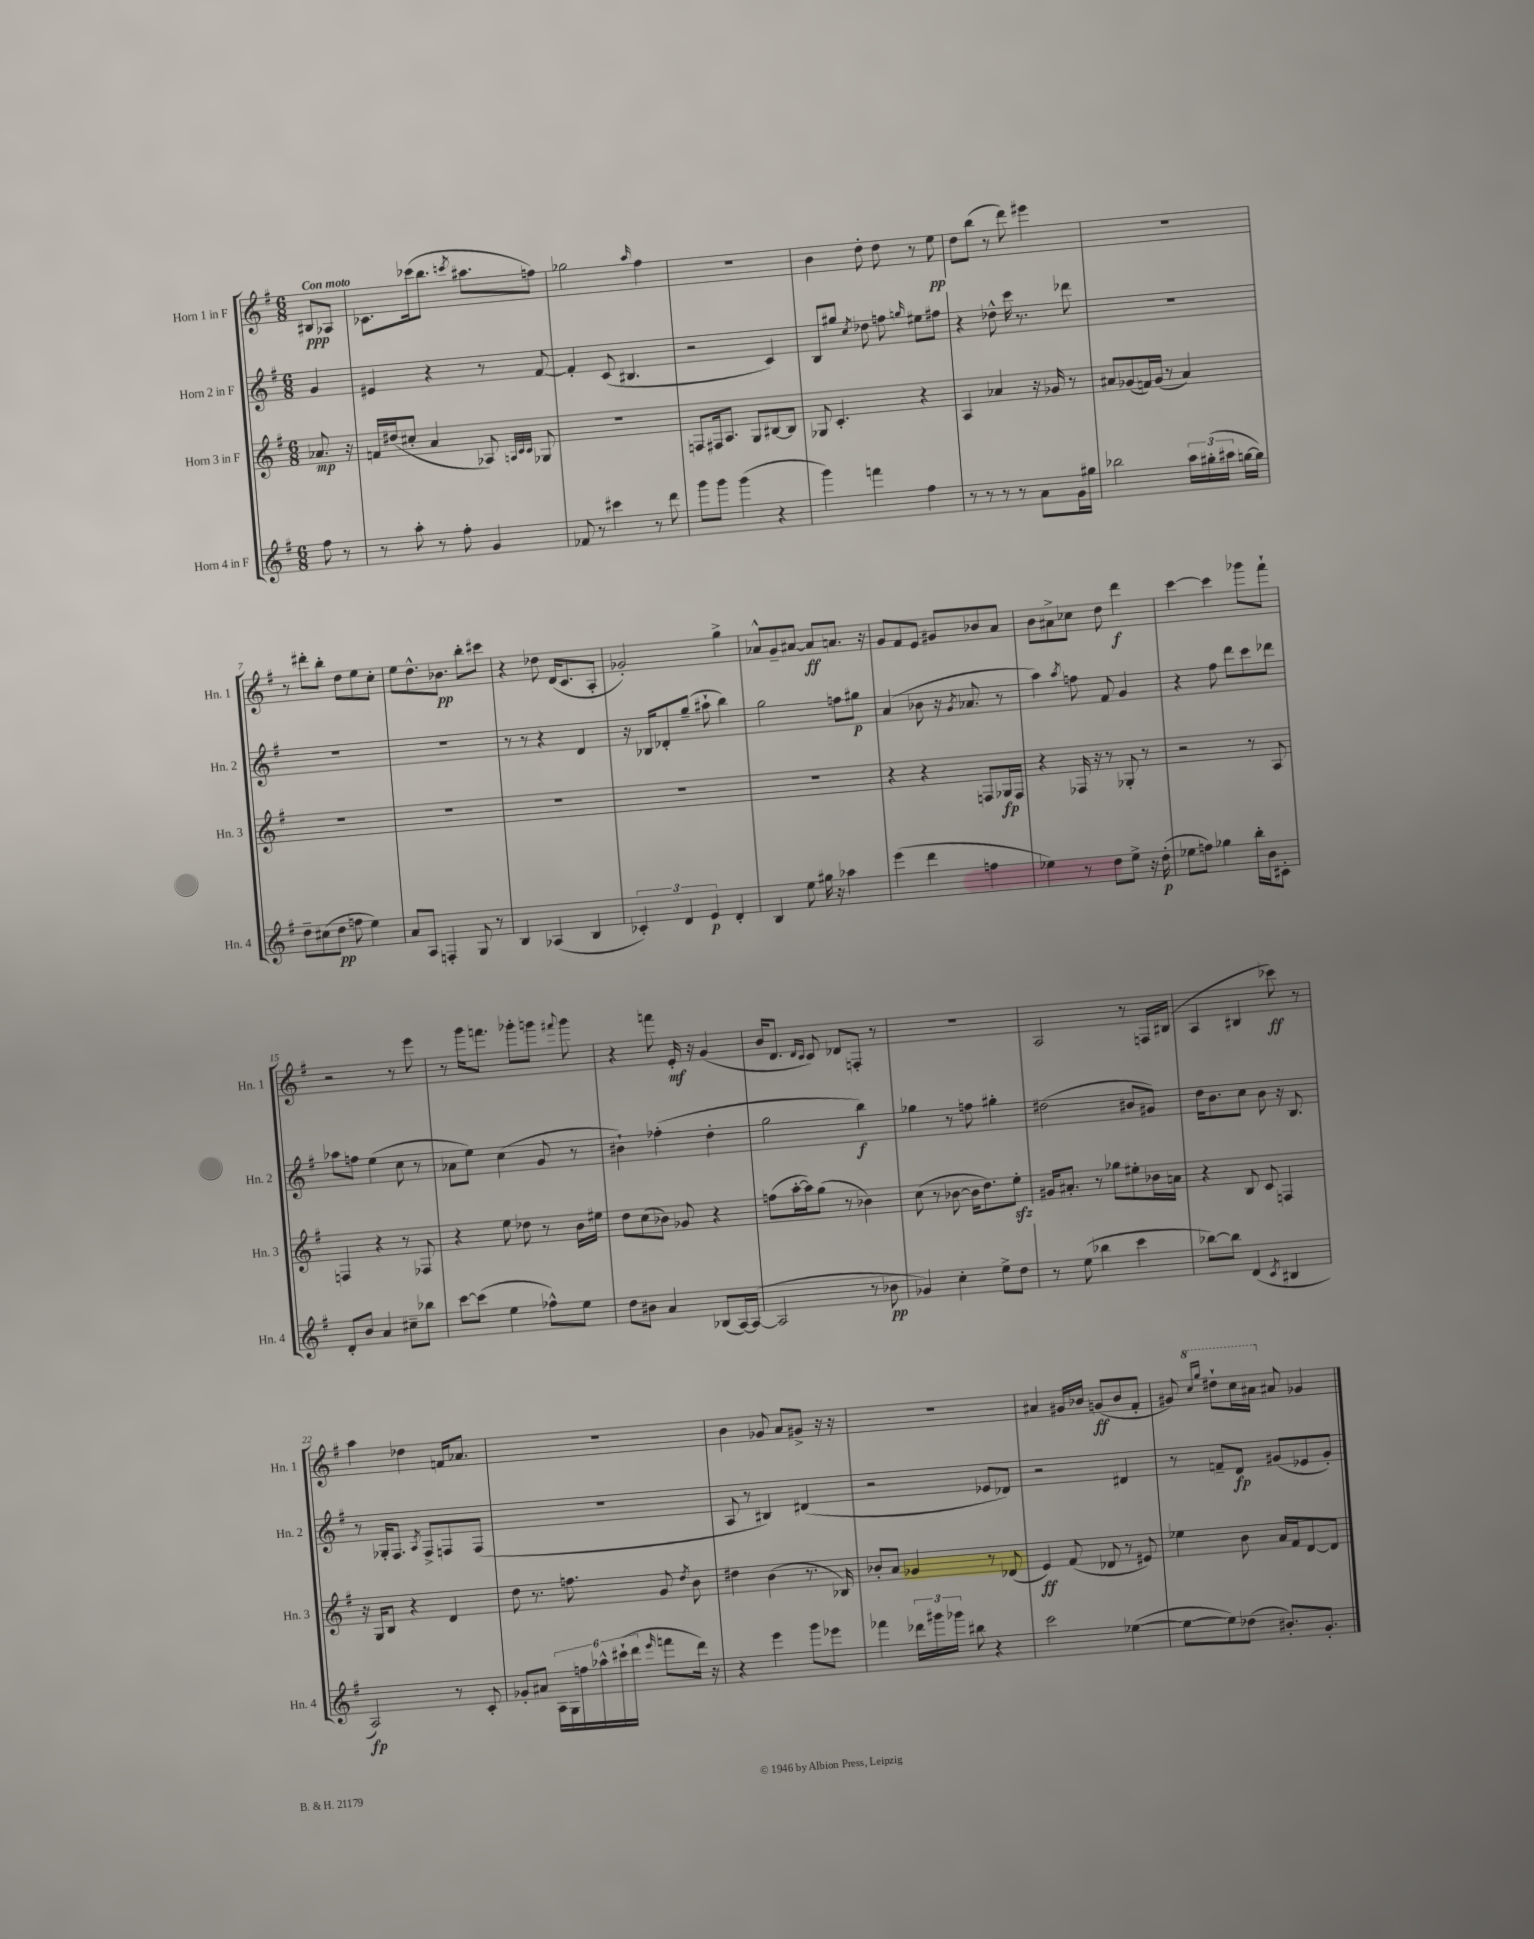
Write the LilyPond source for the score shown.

<<
\new StaffGroup <<
\new Staff = "s0" \with { instrumentName = "Horn 1 in F" shortInstrumentName = "Hn. 1" } {
    \clef treble \key g \major \numericTimeSignature \time 6/8 \partial 4 \tempo "Con moto"
    \autoBeamOff bis8[\ppp aes8] |
    ces'8.[ ces'''16( b''8.] \acciaccatura { c'''8 } ais''8.[ f''8]) |
    ges''2 \grace { a''16 } fis''4 |
    R2. |
    b'4 d''8-. d''8 r8 e''8\pp |
    d''8[ b''8]( r8 d'''8) eis'''4 |
    R2. |
    r8 dis'''8[-. b''8]-. d''8[ e''8 c''8]-. |
    e''8[ d''8.-^ bes'8.]\pp b''8[-. cis'''8] |
    r4 des''8 d'16[( c'8. a8]-. |
    ges'2-.) g''4-> |
    aes'8[-^ g'8-- ais'8]~ ais'8[\ff a'8.] r16 |
    g'8[ fis'8 e'8] gis'8[ bes'8 a'8] |
    b'8[ ais'8-> ces''8] d''8 d'''4\f |
    c'''4~ c'''4 ges'''8[ fis'''8]-! |
    r2 r8 e'''8 |
    r8 g'''16[ f'''8.] ges'''8[-. g'''8] \appoggiatura { fis'''8 } g'''8 |
    r4 f'''8 e'16-.\mf r16 g'4( |
    b'16[ d'8.] \grace { d'16[ c'16] } c'8) des'8[ f8]-. r8 |
    R2. |
    a2 r8 f16[ bis16]( |
    a4 bis4 ces'''8\ff) r8 |
    a''4 des''4 f'16[ aes'8.] |
    R2. |
    b'4 ges'8 a'8[ gis'8]-> r16 r16 |
    R2. |
    ais'4 gis'16[ bes'16] g'8[\ff( bes'8 fis'8]-. |
    gis'8) \ottava #1 \grace { c'''16[ g'''16] } dis'''8[-! c'''16 ais''16] \ottava #0 ais'8 ges'4 \bar "|." |
}
\new Staff = "s1" \with { instrumentName = "Horn 2 in F" shortInstrumentName = "Hn. 2" } {
    \clef treble \key g \major \numericTimeSignature \time 6/8 \partial 4
    \autoBeamOff g'4 |
    eis'4 r4 r8 fis'8~ |
    fis'4-. c'8( bis4. |
    r2 c'4) |
    b8[ gis''8] \acciaccatura { c''8 } des''8 f''8 \grace { g''16 } eis''8[ fis''8] |
    r4 des''8-^ c'''16 r8. des'''8 |
    R2. |
    R2. |
    R2. |
    r8 r8 r4 d'4 |
    r16 bes16[ des'8-. g''8]--( ais''8-! b''4) |
    g''2 f''8[ gis''8]\p |
    a'4( bes'8 r16 \acciaccatura { g'8 } aes'8. r8 |
    a''4) \acciaccatura { a''8 } f''8 fis'8 g'4 |
    r4 fis''8 d'''8[ c'''8 des'''8] |
    aes''8[ f''8] e''4( c''8 r8 |
    aes'8[ e''8]) c''4( g'8 r8 |
    bis'4-!) fes''4-.( d''4-. |
    g''2 b''4\f) |
    ges''4 r8 f''8 gis''4-. |
    dis''2( bis'8[ gis'8]) |
    d''16[ b'8. c''8] b'8 r16 b8. |
    r8 ges16[-. fis8.] \acciaccatura { a8 } fis8[-> f8 f8]( |
    R2. |
    a8 r8 bis4) dis'4( |
    r2 ees'8[ des'8]) |
    r2 dis'4 |
    r8 f'8[-- d'8]\fp gis'8[( ees'8 gis'8]-.) \bar "|." |
}
\new Staff = "s2" \with { instrumentName = "Horn 3 in F" shortInstrumentName = "Hn. 3" } {
    \clef treble \key g \major \numericTimeSignature \time 6/8 \partial 4
    \autoBeamOff aes'8.\mp r16 |
    f'16[ dis''16( cis''8]-. a'4 aes8) \grace { a32[ c'32 c'32] } ges8 |
    r2. |
    f8[ fis16 a8.] g8[ bis8~ bis8] |
    ges8 c'4.-. r4 |
    a4 aes'4 r16 ges'16 r8 |
    ais'8[ ges'8( f'16) ges'16]( r8 ais'4) |
    R2. |
    R2. |
    R2. |
    R2. |
    R2. |
    r4 r4 f8[ ges16\fp f16] |
    r4 fes16 r16 r8 ges8-. r8 |
    r2 r8 a8 |
    f4 r4 r8 fes8 |
    r4 e''8 des''8 r8 b'16[ eis''16] |
    d''8[ c''8( bes'8]) ges'8 r4 |
    f''8[( a''16~-. a''16) g''8]( r8 bes'4) |
    c''8( r8 bes'8~ bes'16[ d''8.) e''8]-.\sfz |
    gis'16[ ais'8.]-. r8 ges''8[ eis''8-. bes'16 a'16] |
    r4 b8 c'8 f4 |
    r16 g16[ b8] r4 d'4 |
    d''8 r8. f''8. g'8 \acciaccatura { d''8 } b'8 |
    dis''4 b'4( r8. bes16) |
    bes'8[-. a'8] ges'4 r8 des'8( |
    e'4\ff) fis'8( des'8 r8 eis'8) |
    ees''4 b'8 a'16[ fis'16 d'8~ d'8] \bar "|." |
}
\new Staff = "s3" \with { instrumentName = "Horn 4 in F" shortInstrumentName = "Hn. 4" } {
    \clef treble \key g \major \numericTimeSignature \time 6/8 \partial 4
    \autoBeamOff fis''8 r8 |
    r8 a''8-. r8 fis''8-. g'4 |
    fes'8 r8 cis'''4 r8 d'''8 |
    g'''8[ g'''8] g'''4( r4 |
    g'''4) f'''4 fis''4 |
    r8 r8 r8 r8 a'8[ g'16 gis''16] |
    bes''2 \tuplet 3/2 { a''16[ gis''16-.( ais''16] } g''16[~ g''16]) |
    d''8[-- cis''8( d''8]\pp f''8 e''4) |
    a'8[ a8] f4-. g8 r8 |
    b4 aes4( b4 |
    \tuplet 3/2 { ces'4-.) d'4 e'4\p } d'4-. |
    b4 e''8 gis''16 r16 aes''4 |
    e'''4( d'''4 f''4 |
    ees''4) r8 d''8[ ees''8]-> r16 d''16-.\p( |
    ees''8[ f''8]) ges''4 b''16[-. b'16 cis'8]-. |
    d'8[-. b'8] a'4 cis''8[-- bes''8] |
    c'''8[~ c'''8]( e''4 fes''8[-^) e''8] |
    d''8[ bis'8] a'4 bes8[( a16~) a16]~( |
    a2 r8 bes'8\pp |
    ges'4) c''4-. e''8[-> d''8] |
    r8 e''8( bes''4 c'''4 |
    bes''8[~) bes''8] d'4( \acciaccatura { c'8 } bis4 |
    a2\fp) r8 c'8-. |
    ges'8[-. ais'8] \tuplet 6/4 { a16[ g16 f''16 aes''16-^ cis'''16-!( d'''16] } \grace { e'''16 } f'''8[ d'''16]) r16 |
    r4 e'''4 g'''8[ ees'''8] |
    fes'''4 \tuplet 3/2 { des'''16[ gis'''16 ges'''16] } bis''8 r4 |
    c'''2 ees''4~( |
    ees''8[~ ees''8) des''8]( bis'8.[-.) g'8.]-. \bar "|." |
}
>>
>>
